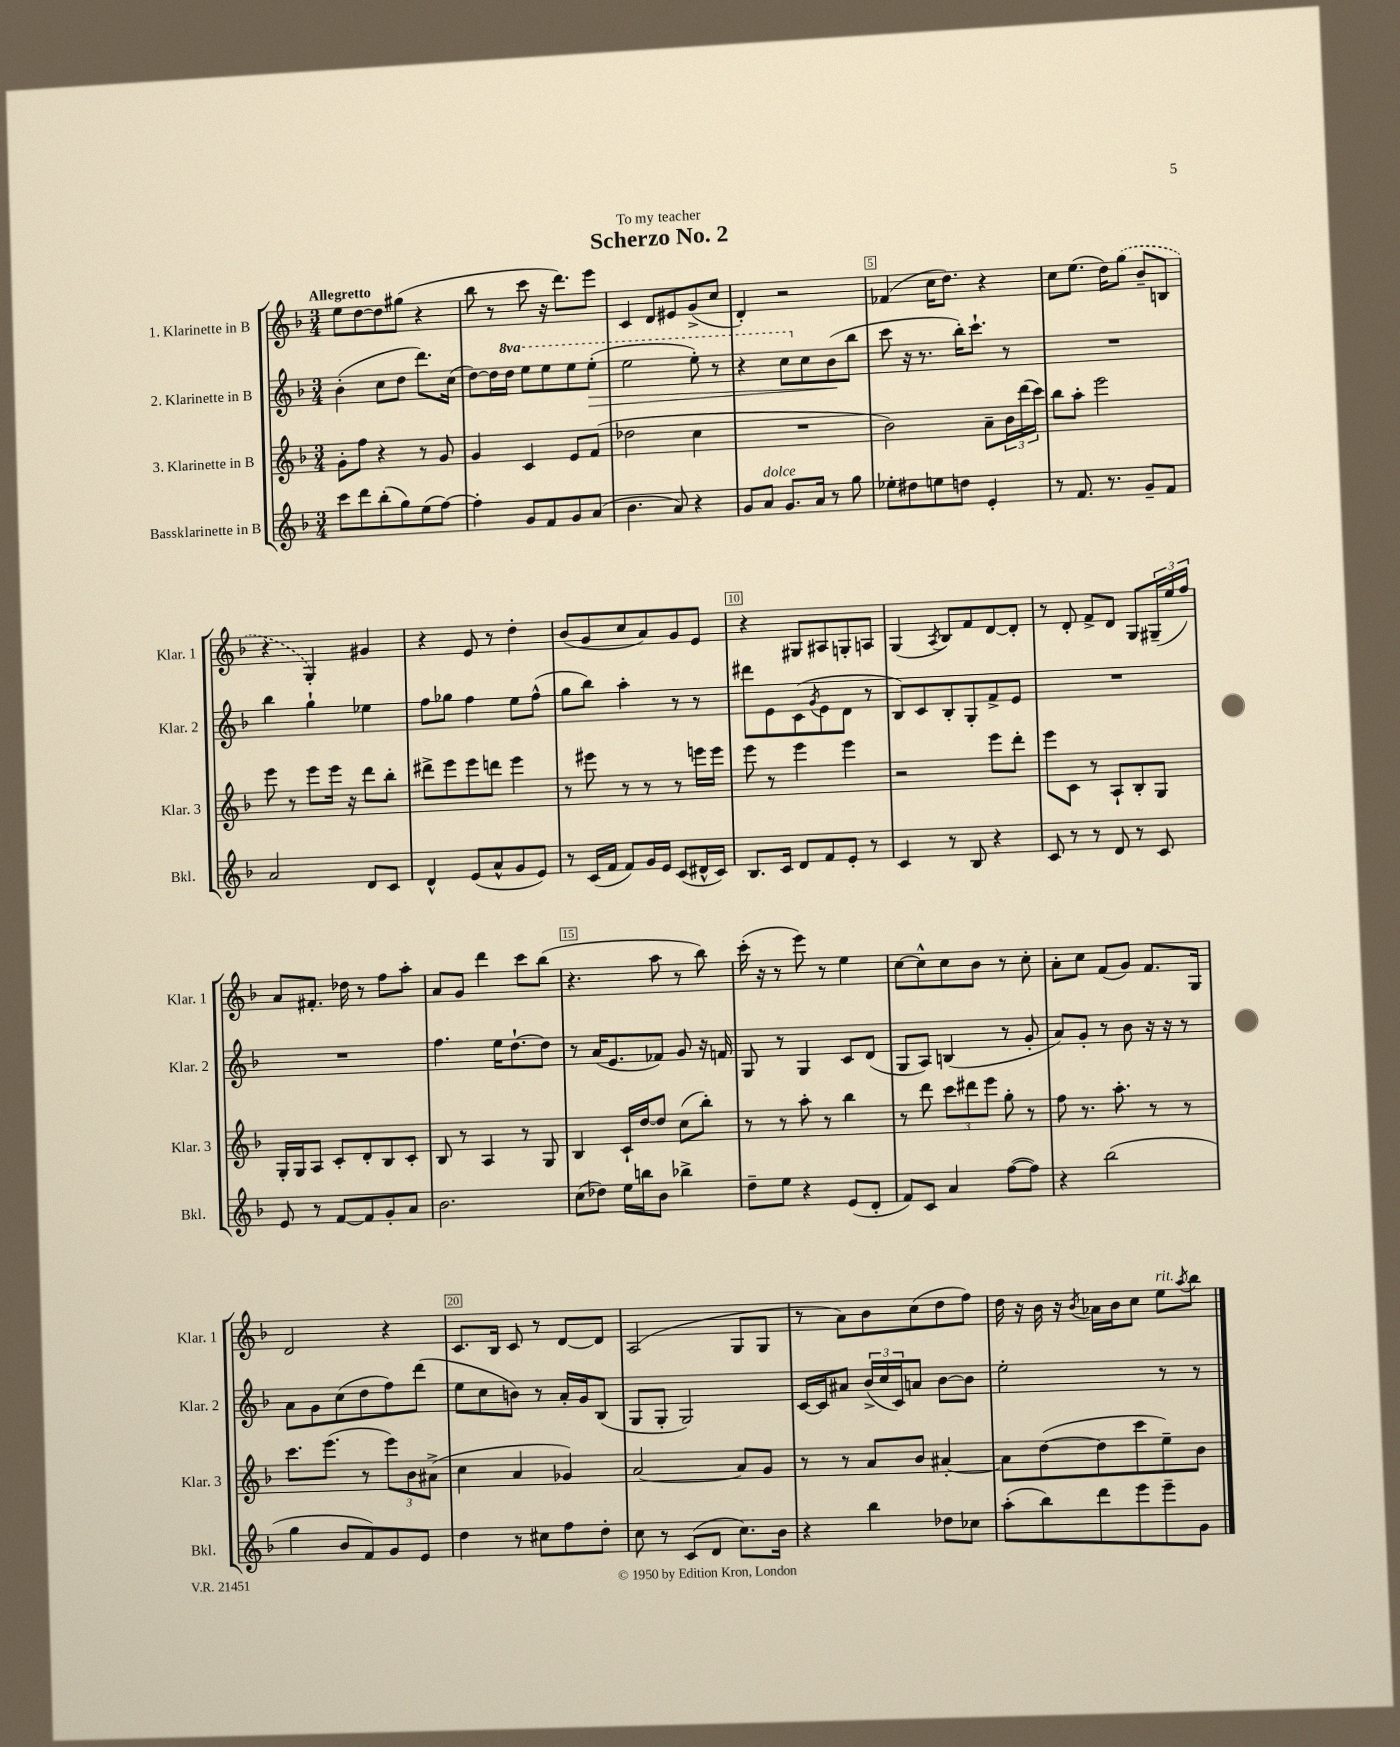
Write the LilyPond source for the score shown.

\header { title = "Scherzo No. 2" dedication = "To my teacher" }
<<
\new StaffGroup <<
\new Staff = "s0" \with { instrumentName = "1. Klarinette in B" shortInstrumentName = "Klar. 1" } {
    \clef treble \key f \major \numericTimeSignature \time 3/4 \tempo "Allegretto"
    e''8 d''8~ d''8 gis''8( r4 |
    bes''8 r8 c'''8 r16 d'''8.) e'''8 |
    c'4 d'8 eis'8 g'8->( c''8 |
    d'4-.) r2 |
    fes'4( c''16 d''8.) r4 |
    c''8 e''8.( d''16) \once \slurDashed g''8( bes'8-- b8 |
    r4 g4-.) gis'4 |
    r4 e'8 r8 d''4-. |
    bes'8( g'8 c''8 a'8) g'8 e'8 |
    r4 gis8 ais8 g8-. a8 |
    g4( \acciaccatura { a8 } bes8) f'8 d'8~ d'8-. |
    r8 d'8-. f'8-> d'8 g8 \tuplet 3/2 { gis16--( e''16 f''16) } |
    a'8 fis'8.-. des''16 r8 f''8 a''8-. |
    a'8 g'8 d'''4 c'''8 bes''8( |
    r4. a''8 r8 bes''8) |
    c'''16-.( r16 r8 e'''8) r8 e''4 |
    c''8~ c''8-^ c''8 bes'8 r8 c''8-. |
    a'8-. c''8 f'8( g'8) f'8. g16 |
    d'2 r4 |
    c'8. bes16 c'8 r8 d'8~ d'8 |
    a2( g8 g8 |
    r8 a'8) bes'8 c''8( d''8 f''8) |
    d''16 r16 bes'16 r16 \acciaccatura { bes'8 } aes'16 bes'16 c''8 e''8^\markup { \italic "rit." } \acciaccatura { a''8 } bes''8 \bar "|." |
}
\new Staff = "s1" \with { instrumentName = "2. Klarinette in B" shortInstrumentName = "Klar. 2" } {
    \clef treble \key f \major \numericTimeSignature \time 3/4 \set Staff.ottavationMarkups = #ottavation-simple-ordinals
    bes'4-.( c''8 d''8 d'''8.) c''16( |
    d''8~) d''16 \ottava #1 d'''16 e'''8 e'''8 e'''8 e'''8-.\>( |
    e'''2 e'''8-.) r8 |
    r4 c'''8 \ottava #0 c''8 bes'8\!( bes''8 |
    c'''8 r16 r8. bes''16-.) c'''8.-! r8 |
    R2. |
    bes''4 g''4-! ees''4 |
    f''8 ges''8 f''4 e''8 f''8-^( |
    g''8 bes''8) a''4-. r8 r8 |
    dis'''8 e'8 c'8( \acciaccatura { g'8 } e'8 d'8 r8 |
    bes8) c'8 bes8-. g8-. f'8-> e'8 |
    R2. |
    R2. |
    f''4. e''16 d''8.~-! d''8 |
    r8 a'16( e'8. fes'8) g'8 r16 f'16 |
    g8 r8 g4 c'8 d'8( |
    g8 a8) b4( r8 g'8-. |
    a'8) g'8-. r8 bes'8 r16 r16 r8 |
    a'8 g'8 c''8( d''8 f''8) d'''8( |
    e''8 c''8 b'8) r8 a'16-. g'16 bes8( |
    g8 g8-. g2) |
    c'16~ c'16 ais'8 \tuplet 3/2 { bes'16->( c''16 c'16) } a'8 bes'8~ bes'8 |
    e''2-. r8 r8 \bar "|." |
}
\new Staff = "s2" \with { instrumentName = "3. Klarinette in B" shortInstrumentName = "Klar. 3" } {
    \clef treble \key f \major \numericTimeSignature \time 3/4
    g'8-. f''8 r4 r8 g'8 |
    g'4 c'4 e'8 f'8( |
    des''2 c''4 |
    R2. |
    bes'2) a'8-- \tuplet 3/2 { bes'16 d'''16( c'''16) } |
    bes''8 a''8-. e'''2 |
    e'''8 r8 e'''8 e'''16 r16 d'''8 bes''8-. |
    dis'''8-> e'''8 e'''8 d'''8 e'''4 |
    r8 eis'''8 r8 r8 r8 e'''16 e'''16 |
    e'''8 r8 e'''4 e'''4 |
    r2 e'''8 d'''8-. |
    e'''8 c'8 r8 a8-! bes8-. g8 |
    g16-. g16 a8 c'8-. d'8-. bes8 c'8-. |
    bes8 r8 a4 r8 g8 |
    bes4 c'16-! d''16~ d''8 c''8( bes''8-.) |
    r8 r8 a''8-. r8 bes''4 |
    r8 d'''8 \tuplet 3/2 { c'''8 dis'''8 e'''8 } g''8-. r8 |
    f''8 r8. a''8.-. r8 r8 |
    c'''8. e'''8.( r8 \tuplet 3/2 { e'''8) bes'8 ais'8->( } |
    c''4 a'4 ges'4) |
    a'2~ a'8 g'8 |
    r8 r8 a'8 bes'8 ais'4~-. |
    ais'8 d''8~( d''8 c'''8 e''8--) bes'8 \bar "|." |
}
\new Staff = "s3" \with { instrumentName = "Bassklarinette in B" shortInstrumentName = "Bkl." } {
    \clef treble \key f \major \numericTimeSignature \time 3/4
    c'''8 d'''8 bes''8-.( g''8) e''8( f''8~) |
    f''4-. g'8 f'8 g'8 a'8( |
    bes'4. a'8) r4 |
    g'8 a'8^\markup { \italic "dolce" } g'8. a'16 r8 g''8 |
    ees''8-. dis''8 e''8 d''8 e'4-. |
    r8 f'8. r8. g'8-- f'8 |
    a'2 d'8 c'8 |
    d'4-^ e'8( a'8-^ g'8 e'8) |
    r8 c'16( f'16 f'8) g'16 e'16 c'8( dis'16-^ c'16) |
    bes8. c'16 d'8 f'8 e'8-. r8 |
    c'4 r8 bes8 r4 |
    c'8 r8 r8 d'8 r8 c'8 |
    e'8 r8 f'8~ f'8 g'8-. a'8 |
    bes'2. |
    c''8( des''8) e''16 b''16 bes'8 bes''4-> |
    d''8-- e''8 r4 e'8( d'8-. |
    f'8) c'8 a'4 f''8~( f''8) |
    r4 bes''2( |
    g''4 bes'8 f'8) g'8 e'8 |
    d''4 r8 cis''8 f''8 d''8-. |
    c''8 r8 c'8( d'8 c''8.) bes'16 |
    r4 bes''4 des''8 ces''8 |
    a''8-.( bes''8) d'''8 e'''8 e'''8-- g'8 \bar "|." |
}
>>
>>
\layout { \context { \Score \override BarNumber.break-visibility = ##(#f #t #t) barNumberVisibility = #(every-nth-bar-number-visible 5) \override BarNumber.stencil = #(make-stencil-boxer 0.1 0.3 ly:text-interface::print) } }
